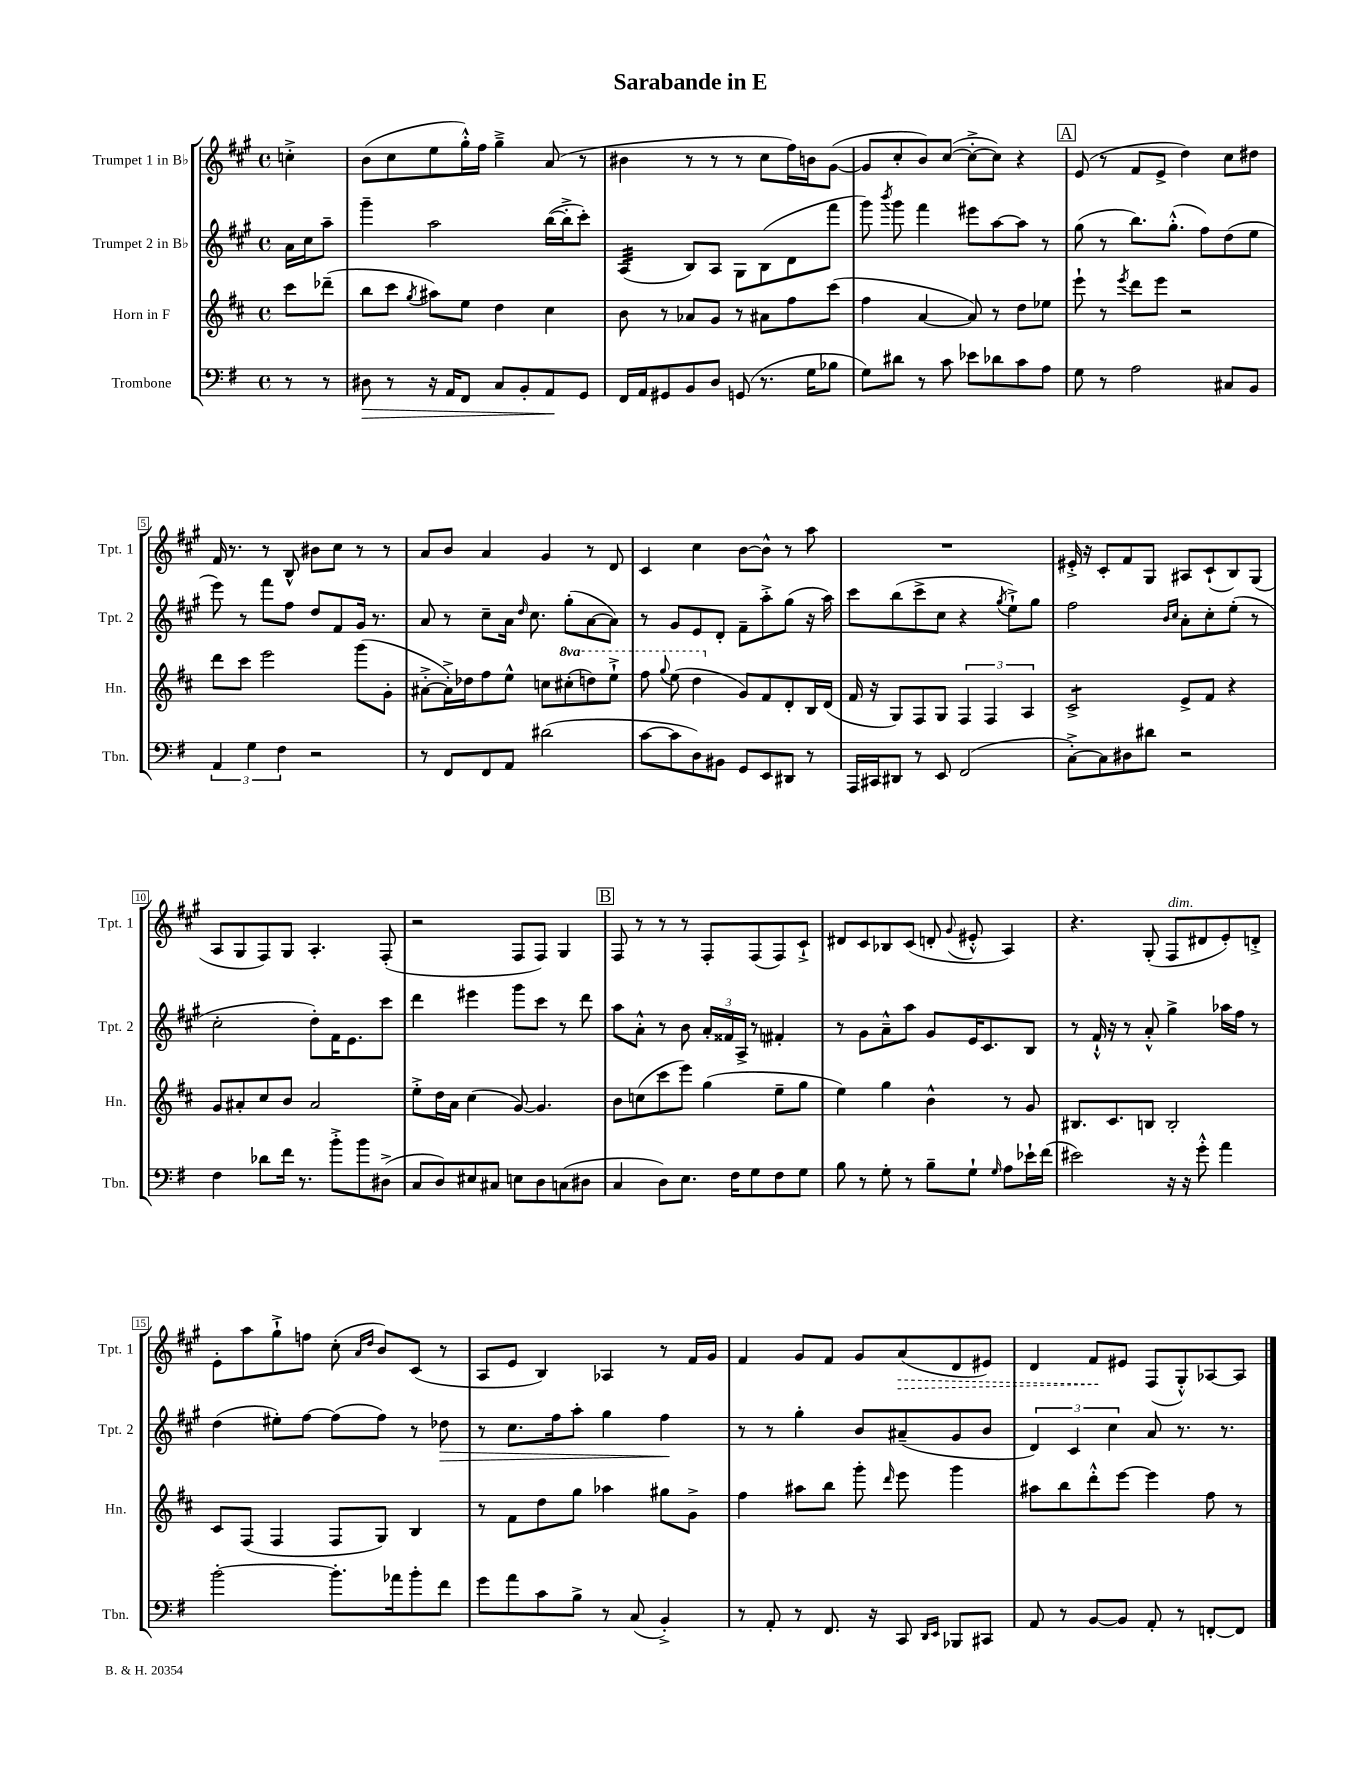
\header { title = "Sarabande in E" }
<<
\new StaffGroup <<
\new Staff = "s0" \with { instrumentName = "Trumpet 1 in Bb" shortInstrumentName = "Tpt. 1" } {
    \clef treble \key a \major \defaultTimeSignature \time 4/4 \partial 4
    \autoBeamOff c''4-.-> |
    b'8[( cis''8 e''8 gis''16-.-^) fis''16] gis''4---> a'8( r8 |
    bis'4 r8 r8 r8 cis''8[ fis''16) b'16 gis'8]~( |
    gis'8[ cis''8-. b'8) cis''8]~( cis''8[~-.-> cis''8]) r4 |
    \mark \markup { \box "A" } e'8( r8 fis'8[ e'8]-> d''4) cis''8[ dis''8] |
    fis'16 r8. r8 b8-^ bis'8[ cis''8] r8 r8 |
    a'8[ b'8] a'4 gis'4 r8 d'8 |
    cis'4 cis''4 b'8[~ b'8]-^ r8 a''8 |
    R1 |
    eis'16-.-> r16 cis'8[-. fis'8 gis8] ais8[ cis'8-!( b8) gis8]( |
    a8[ gis8 fis8) gis8] a4.-. fis8-.( |
    r2 fis8[ fis8]) gis4 |
    \mark \markup { \box "B" } fis8 r8 r8 r8 fis8[-. fis8( fis8) cis'8]-!-> |
    dis'8[ cis'8 bes8 cis'8]( d'8-. \appoggiatura { gis'8 } eis'8-.-^ a4) |
    r4. gis8-.( fis8[^\markup { \italic "dim." } dis'8 e'8-.) d'8]-.-> |
    e'8[-. a''8 gis''8-!-> f''8] cis''8-.( \grace { a'16[ d''16] } b'8[) cis'8]( r8 |
    a8[ e'8] b4) aes4 r8 fis'16[ gis'16] |
    fis'4 gis'8[ fis'8] gis'8[ \once \override Hairpin.style = #'dashed-line a'8\>( d'8 eis'8]) |
    d'4 fis'8[\! eis'8] fis8[( gis8-.-^) aes8~ aes8] \bar "|." |
}
\new Staff = "s1" \with { instrumentName = "Trumpet 2 in Bb" shortInstrumentName = "Tpt. 2" } {
    \clef treble \key a \major \defaultTimeSignature \time 4/4 \partial 4
    \autoBeamOff a'16[ cis''16 a''8]-- |
    gis'''4-- a''2 b''16[~( b''16-.-> cis'''8]-.) |
    a4:32( b8[) a8] gis8[ b8( d'8 fis'''8] |
    gis'''8) \acciaccatura { b'''8 } gis'''8 fis'''4 eis'''8[ a''8~ a''8] r8 |
    \mark \markup { \box "A" } gis''8( r8 b''8.[) gis''8.]-.-^( fis''8[) d''8( e''8] |
    e'''8) r8 fis'''8[ fis''8] d''8[ fis'8 gis'16] r8. |
    a'8 r8 cis''8[-- a'16] \grace { d''16 } cis''8. gis''8[-.( a'8~ a'8]) |
    r8 gis'8[ e'8 d'8]-. fis'8[-- a''8-.-> gis''8]( r16 a''16) |
    cis'''8[ b''8( cis'''8-> cis''8] r4 \acciaccatura { gis''8 } e''8[-!->) gis''8] |
    fis''2 \grace { b'16[ cis''16] } a'8[-. cis''8-. e''8]-.( r8 |
    cis''2-. d''8[-.) fis'16 e'8. cis'''8] |
    d'''4 eis'''4 gis'''8[ cis'''8] r8 d'''8 |
    \mark \markup { \box "B" } a''8[ a'8]-.-^ r8 b'8 \tuplet 3/2 { a'16[-. fisis'16 a16]-> } r8 fis'4-. |
    r8 gis'8[ a'8---^ a''8] gis'8[ e'16 cis'8. b8] |
    r8 fis'16-!-^ r16 r8 a'8-.-^ gis''4-> aes''16[ fis''16] r8 |
    d''4( eis''8[-.) fis''8]~ fis''8[( fis''8]) r8 des''8\> |
    r8 cis''8.[ fis''16 a''8]-. gis''4 fis''4\! |
    r8 r8 gis''4-. b'8[ ais'8--( gis'8 b'8] |
    \tuplet 3/2 { d'4) cis'4 cis''4 } a'8 r8. r8. \bar "|." |
}
\new Staff = "s2" \with { instrumentName = "Horn in F" shortInstrumentName = "Hn." } {
    \clef treble \key d \major \defaultTimeSignature \time 4/4 \set Staff.ottavationMarkups = #ottavation-simple-ordinals \partial 4
    \autoBeamOff cis'''8[ des'''8]--( |
    b''8[ cis'''8] \acciaccatura { g''8 } ais''8[) e''8] d''4 cis''4 |
    b'8 r8 aes'8[ g'8] r8 ais'8[ fis''8 cis'''8]( |
    fis''4 a'4~ a'8) r8 d''8[ ees''8] |
    \mark \markup { \box "A" } e'''8-! r8 \acciaccatura { e'''8 } d'''8[ e'''8] r2 |
    d'''8[ cis'''8] e'''2 g'''8[( g'8]-. |
    ais'8[~-.-> ais'16-.->) des''16 fis''8 e''8]-^ c''8[ \ottava #1 cis'''!8-.( d'''!8) e'''8]-!-> |
    fis'''8 \appoggiatura { g'''8 } e'''8( d'''4 \ottava #0 g'8[) fis'8 d'8-. b16 d'16]( |
    fis'16 r16 g8[) fis8 g8] \tuplet 3/2 { fis4 fis4 a4 } |
    cis'2:8-> e'8[-> fis'8] r4 |
    g'8[ ais'8-. cis''8 b'8] ais'2 |
    e''8[-.-> d''16 a'16] cis''4( g'8~) g'4. |
    \mark \markup { \box "B" } b'8[ c''8( cis'''8 e'''8]) g''4( e''8[-- g''8] |
    e''4) g''4 b'4-^ r8 g'8 |
    bis8.[ cis'8. b8] b2-. |
    cis'8[ fis8]( fis4 fis8[ g8]) b4 |
    r8 fis'8[ d''8 g''8] aes''4 gis''8[ g'8]-> |
    fis''4 ais''8[ b''8] g'''8-. \grace { d'''16 } e'''8 g'''4 |
    ais''8[ b''8 d'''8-.-^ e'''8]~ e'''4 fis''8 r8 \bar "|." |
}
\new Staff = "s3" \with { instrumentName = "Trombone" shortInstrumentName = "Tbn." } {
    \clef bass \key g \major \defaultTimeSignature \time 4/4 \partial 4
    \autoBeamOff r8 r8 |
    dis8\> r8 r16 a,16[ fis,8] c8[ b,8-. a,8\! g,8] |
    fis,16[ a,16 gis,8 b,8 d8] g,8( r8. g16[ bes8] |
    g8[) dis'8] r8 c'8 ees'8[ des'8 c'8 a8] |
    \mark \markup { \box "A" } g8 r8 a2 cis8[ b,8] |
    \tuplet 3/2 { a,4 g4 fis4 } r2 |
    r8 fis,8[ fis,8 a,8] dis'2( |
    c'8[~ c'8 d8) bis,8] g,8[ e,8 dis,8] r8 |
    a,,16[ cis,16 dis,8] r8 e,8 fis,2( |
    c8[~-.->) c8 dis8 dis'8] r2 |
    fis4 des'8[ fis'16] r8. b'8[-.-> b'8 dis8]->( |
    c8[ d8) eis8 cis8] e8[ d8 c8( dis8] |
    \mark \markup { \box "B" } c4 d8[) e8.] fis16[ g8 fis8 g8] |
    b8 r8 g8-. r8 b8[-- g8]-! \grace { g16 } a8[ ees'16-! fis'16]( |
    eis'2) r16 r16 g'8-.-^ a'4 |
    b'2~-. b'8.[-. aes'16 b'8-. fis'8] |
    g'8[ a'8 c'8 b8]-> r8 c8( b,4-.->) |
    r8 a,8-. r8 fis,8. r16 c,8 \grace { d,16[ e,16] } bes,,8[ cis,8] |
    a,8 r8 b,8[~ b,8] a,8-. r8 f,8[~-. f,8] \bar "|." |
}
>>
>>
\layout { \context { \Score \override BarNumber.stencil = #(make-stencil-boxer 0.1 0.3 ly:text-interface::print) } }
